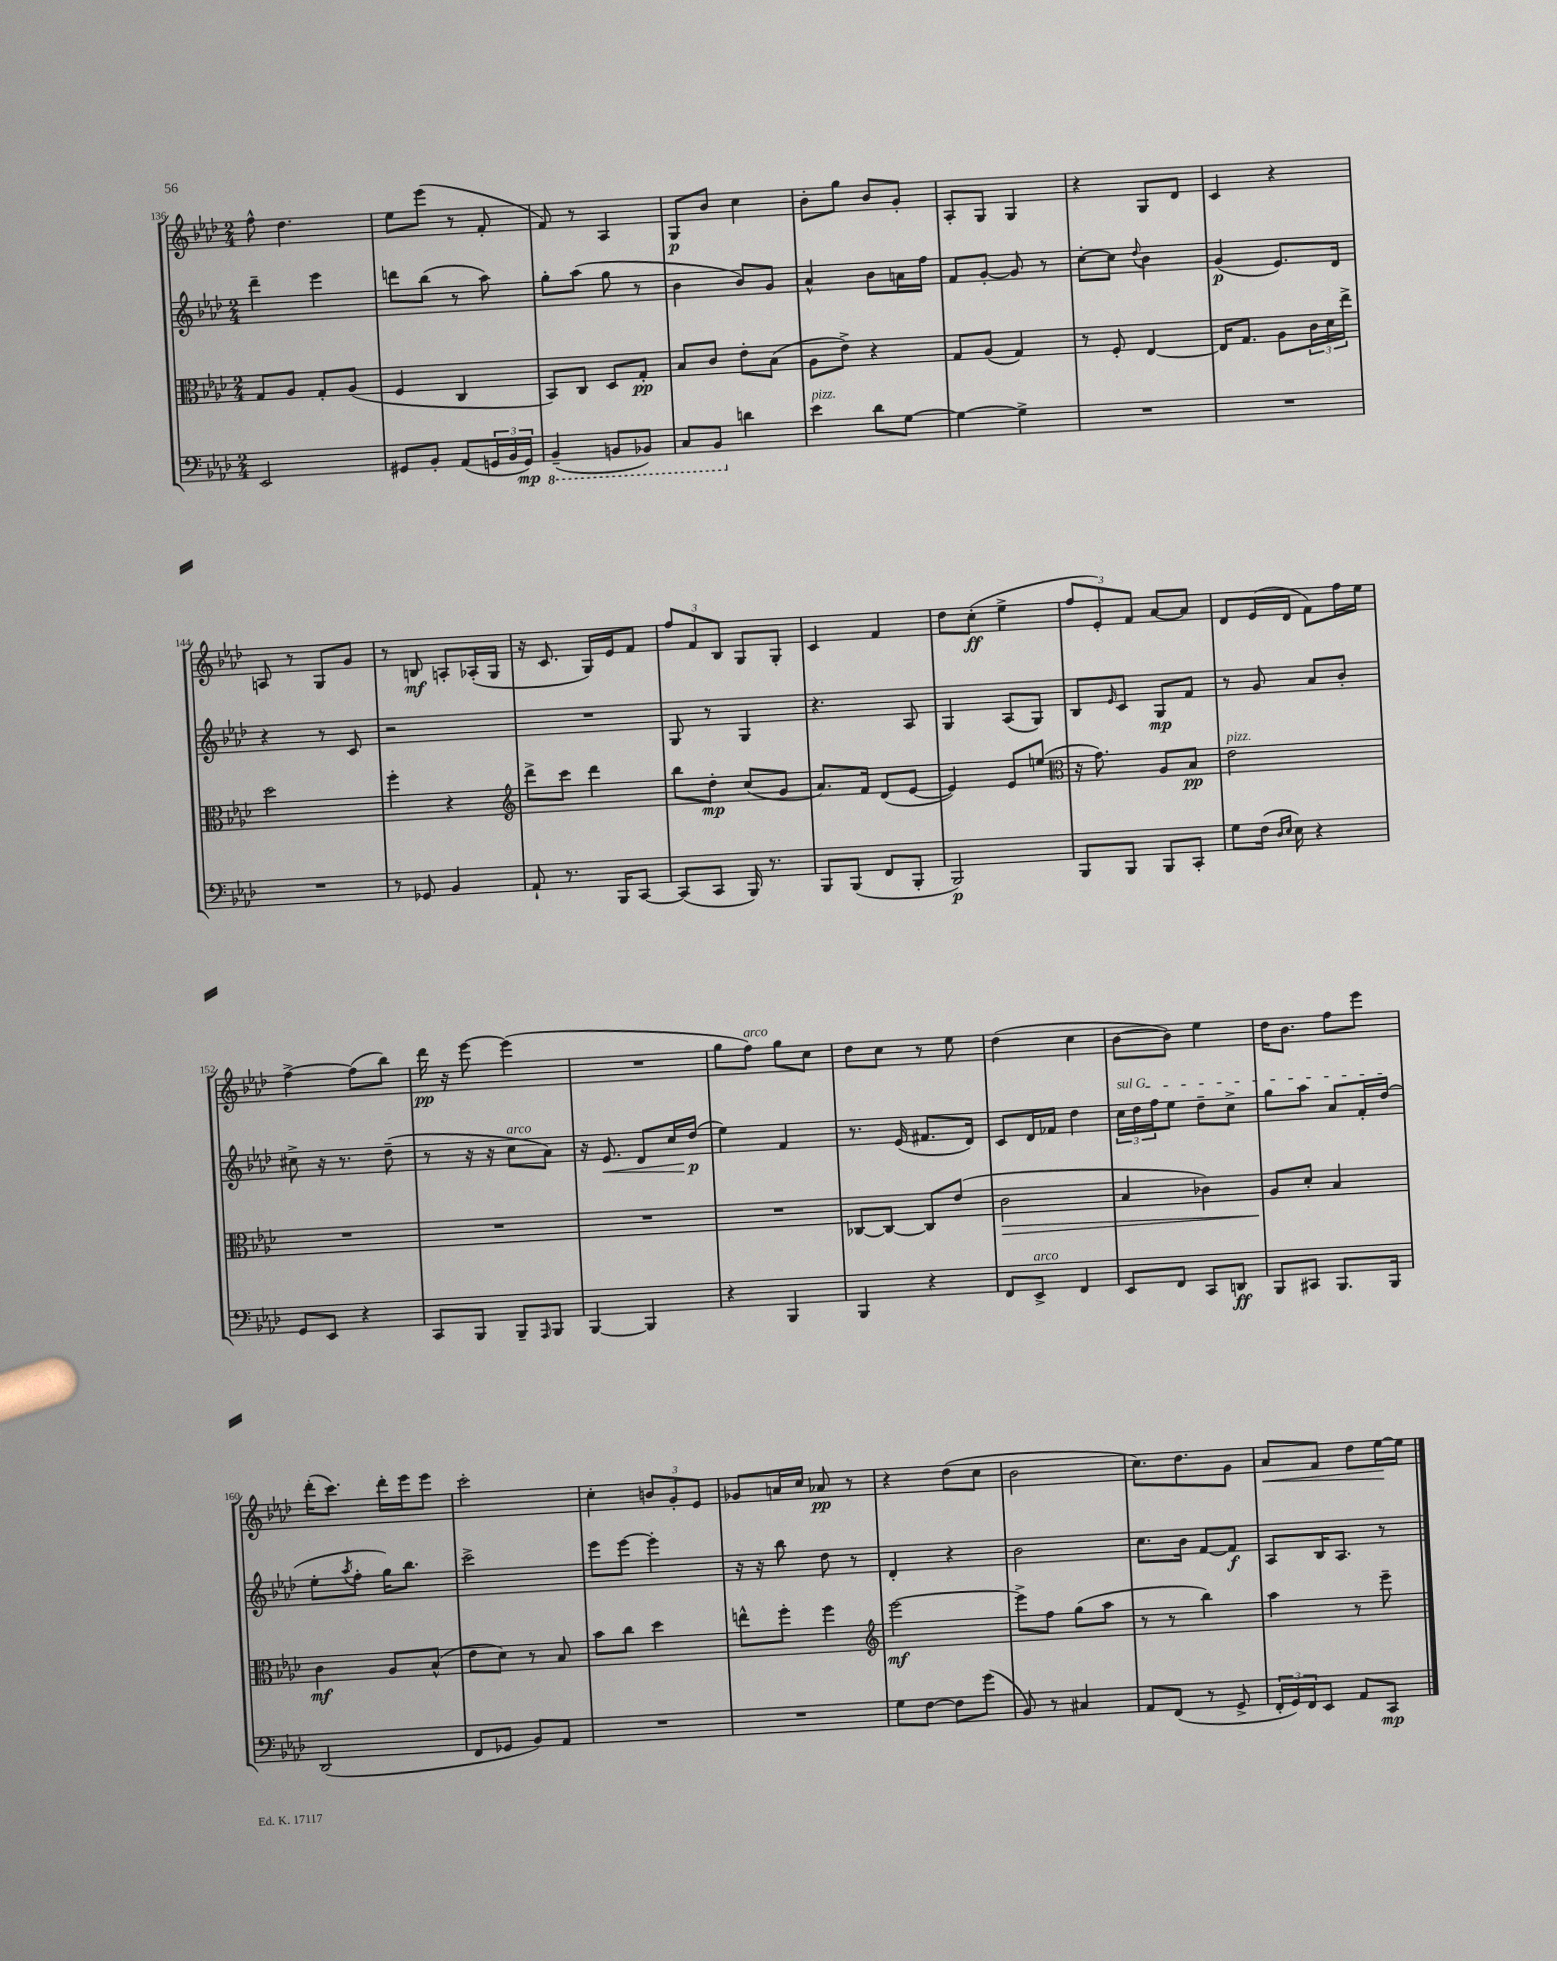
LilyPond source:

<<
\new StaffGroup <<
\new Staff = "s0" {
    \clef treble \key aes \major \numericTimeSignature \time 2/4
    f''8-^ des''4. |
    ees''8 ees'''8( r8 f'8-. |
    f'8) r8 aes4 |
    g8\p bes'8 c''4 |
    bes'8-. g''8 bes'8 g'8-. |
    aes8-. g8 g4 |
    r4 g8 des'8 |
    c'4 r4 |
    a8 r8 g8 g'8 |
    r8 b8\mf a8-. aes16-.( g16 |
    r16 c'8. g16) ees'16 f'8 |
    \tuplet 3/2 { f''8 f'8 bes8 } g8 g8-. |
    c'4 f'4 |
    des''8 c''8-.\ff( ees''4-> |
    \tuplet 3/2 { f''8 ees'8-.) f'8 } aes'8~ aes'8 |
    des'8 ees'16( des'16 f'8) f''16 ees''16 |
    f''4~-> f''8( bes''8) |
    des'''16\pp r16 ees'''8~ ees'''4( |
    R2 |
    g''8 f''8^\markup { \italic "arco" }) g''8 c''8 |
    des''8 c''8 r8 ees''8 |
    des''4( c''4 |
    bes'8~ bes'8) ees''4 |
    des''16 bes'8. f''8 ees'''8 |
    des'''16-.( c'''8.) des'''16-. ees'''16 ees'''8 |
    c'''2-. |
    c''4-. \tuplet 3/2 { b'8 g'8-. ees'8 } |
    ges'8 a'16 c''16 aes'8\pp r8 |
    r4 des''8( c''8 |
    bes'2 |
    c''8.) des''8. g'8 |
    aes'8\< f'8 des''8 ees''16~\! ees''16 \bar "|." |
}
\new Staff = "s1" {
    \clef treble \key aes \major \numericTimeSignature \time 2/4
    des'''4-- ees'''4 |
    d'''8 bes''8( r8 aes''8) |
    g''8-. aes''8( g''8 r8 |
    bes'4 bes'8) g'8 |
    aes'4-^ bes'8 a'16 f''16 |
    f'8 g'8~-. g'8 r8 |
    c''8~-. c''8 \appoggiatura { des''8 } bes'4 |
    g'4\p( ees'8.) des'16 |
    r4 r8 c'8 |
    r2 |
    R2 |
    g8 r8 g4 |
    r4. aes8 |
    g4 aes8( g8) |
    bes8 \grace { ees'16 } c'8 g8\mp f'8 |
    r8 g'8 aes'8 bes'8-. |
    cis''8-> r16 r8. des''8--( |
    r8 r16 r16 c''8^\markup { \italic "arco" } aes'8) |
    r16 ees'8.\< des'8 c''16 des''16\p\!( |
    ees''4) f'4 |
    r8. ees'16( fis'8. des'16) |
    c'8 des'16 fes'16 des''4 |
    \tuplet 3/2 { \once \override TextSpanner.bound-details.left.text = \markup { \italic "sul G" } c''16\startTextSpan des''16 f''16 } ees''8 des''8-- c''8-> |
    g''8 aes''8 aes'8 f'16-. des''16\stopTextSpan( |
    ees''8-. \acciaccatura { aes''8 } f''8-. g''16) bes''8. |
    c'''2-> |
    ees'''8 ees'''8~ ees'''4-. |
    r16 r16 bes''8 des''8 r8 |
    des'4-. r4 |
    bes'2 |
    c''8. bes'16 f'8~ f'8\f |
    aes8 bes16 aes8. r8 \bar "|." |
}
\new Staff = "s2" {
    \clef alto \key aes \major \numericTimeSignature \time 2/4
    g8 aes8 g8-. aes8( |
    f4 c4 |
    bes,8) c8 des8 g8-.\pp |
    bes8 c'8 ees'8-. bes8( |
    aes8 ees'8->) r4 |
    g8 aes8( g4) |
    r8 f8-. ees4~ |
    ees16 g8. aes8 \tuplet 3/2 { c'16 des'16 ees''16-> } |
    des''2 |
    f''4-. r4 |
    \clef treble des'''8-> c'''8 des'''4 |
    bes''8 des''8-.\mp c''8( g'8 |
    aes'8.) f'16 des'8( ees'8~ |
    ees'4) ees'8 e''8( |
    \clef alto r16 g'8.) aes8 bes8\pp |
    ees'2^\markup { \italic "pizz." } |
    R2 |
    R2 |
    R2 |
    R2 |
    ces8~ ces8~ ces8 ees'8( |
    c'2\> |
    bes4 ces'4) |
    aes8\! des'8-. bes4 |
    c'4\mf aes8 bes8-^( |
    ees'8 des'8) r8 bes8 |
    bes'8 c''8 des''4 |
    e''8-^ f''8-. f''4 |
    \clef treble ees'''2~\mf |
    ees'''8-> f''8 g''8( aes''8 |
    r8 r8 bes''4) |
    aes''4 r8 ees'''8-- \bar "|." |
}
\new Staff = "s3" {
    \clef bass \key aes \major \numericTimeSignature \time 2/4
    ees,2 |
    gis,8 bes,8-. aes,8( \tuplet 3/2 { g,16 bes,16 g,16\mp) } |
    \ottava #-1 bes,,4--( b,,8 bes,,8) |
    c,8 bes,,8 \ottava #0 d'4 |
    ees'4^\markup { \italic "pizz." } des'8 g8~ |
    g4~ g4-> |
    R2 |
    R2 |
    R2 |
    r8 ges,8 bes,4 |
    aes,8-! r8. bes,,16 c,8~ |
    c,8( c,8 bes,,16) r8. |
    bes,,8 bes,,8( f,8 bes,,8-. |
    bes,,2\p) |
    bes,,8 bes,,8 bes,,8 c,8-. |
    g8 f16( \grace { des16 ees16 } ees16) r4 |
    g,8 ees,8 r4 |
    c,8 bes,,8 bes,,8-- \grace { aes,,16 } bes,,8 |
    bes,,4~ bes,,4 |
    r4 bes,,4 |
    bes,,4 r4 |
    f,8 ees,8->^\markup { \italic "arco" } f,4 |
    ees,8 f,8 c,8 d,8\ff |
    bes,,8 cis,8 bes,,8. bes,,16 |
    des,2( |
    f,8 ges,8 bes,8) aes,8 |
    R2 |
    R2 |
    g8 f8~ f8 g'8( |
    bes,8) r8 cis4 |
    aes,8 f,8( r8 g,8-> |
    \tuplet 3/2 { f,16-. g,16) f,16 } ees,8 aes,8 c,8\mp \bar "|." |
}
>>
>>
\layout { \context { \Score currentBarNumber = #136 } }
